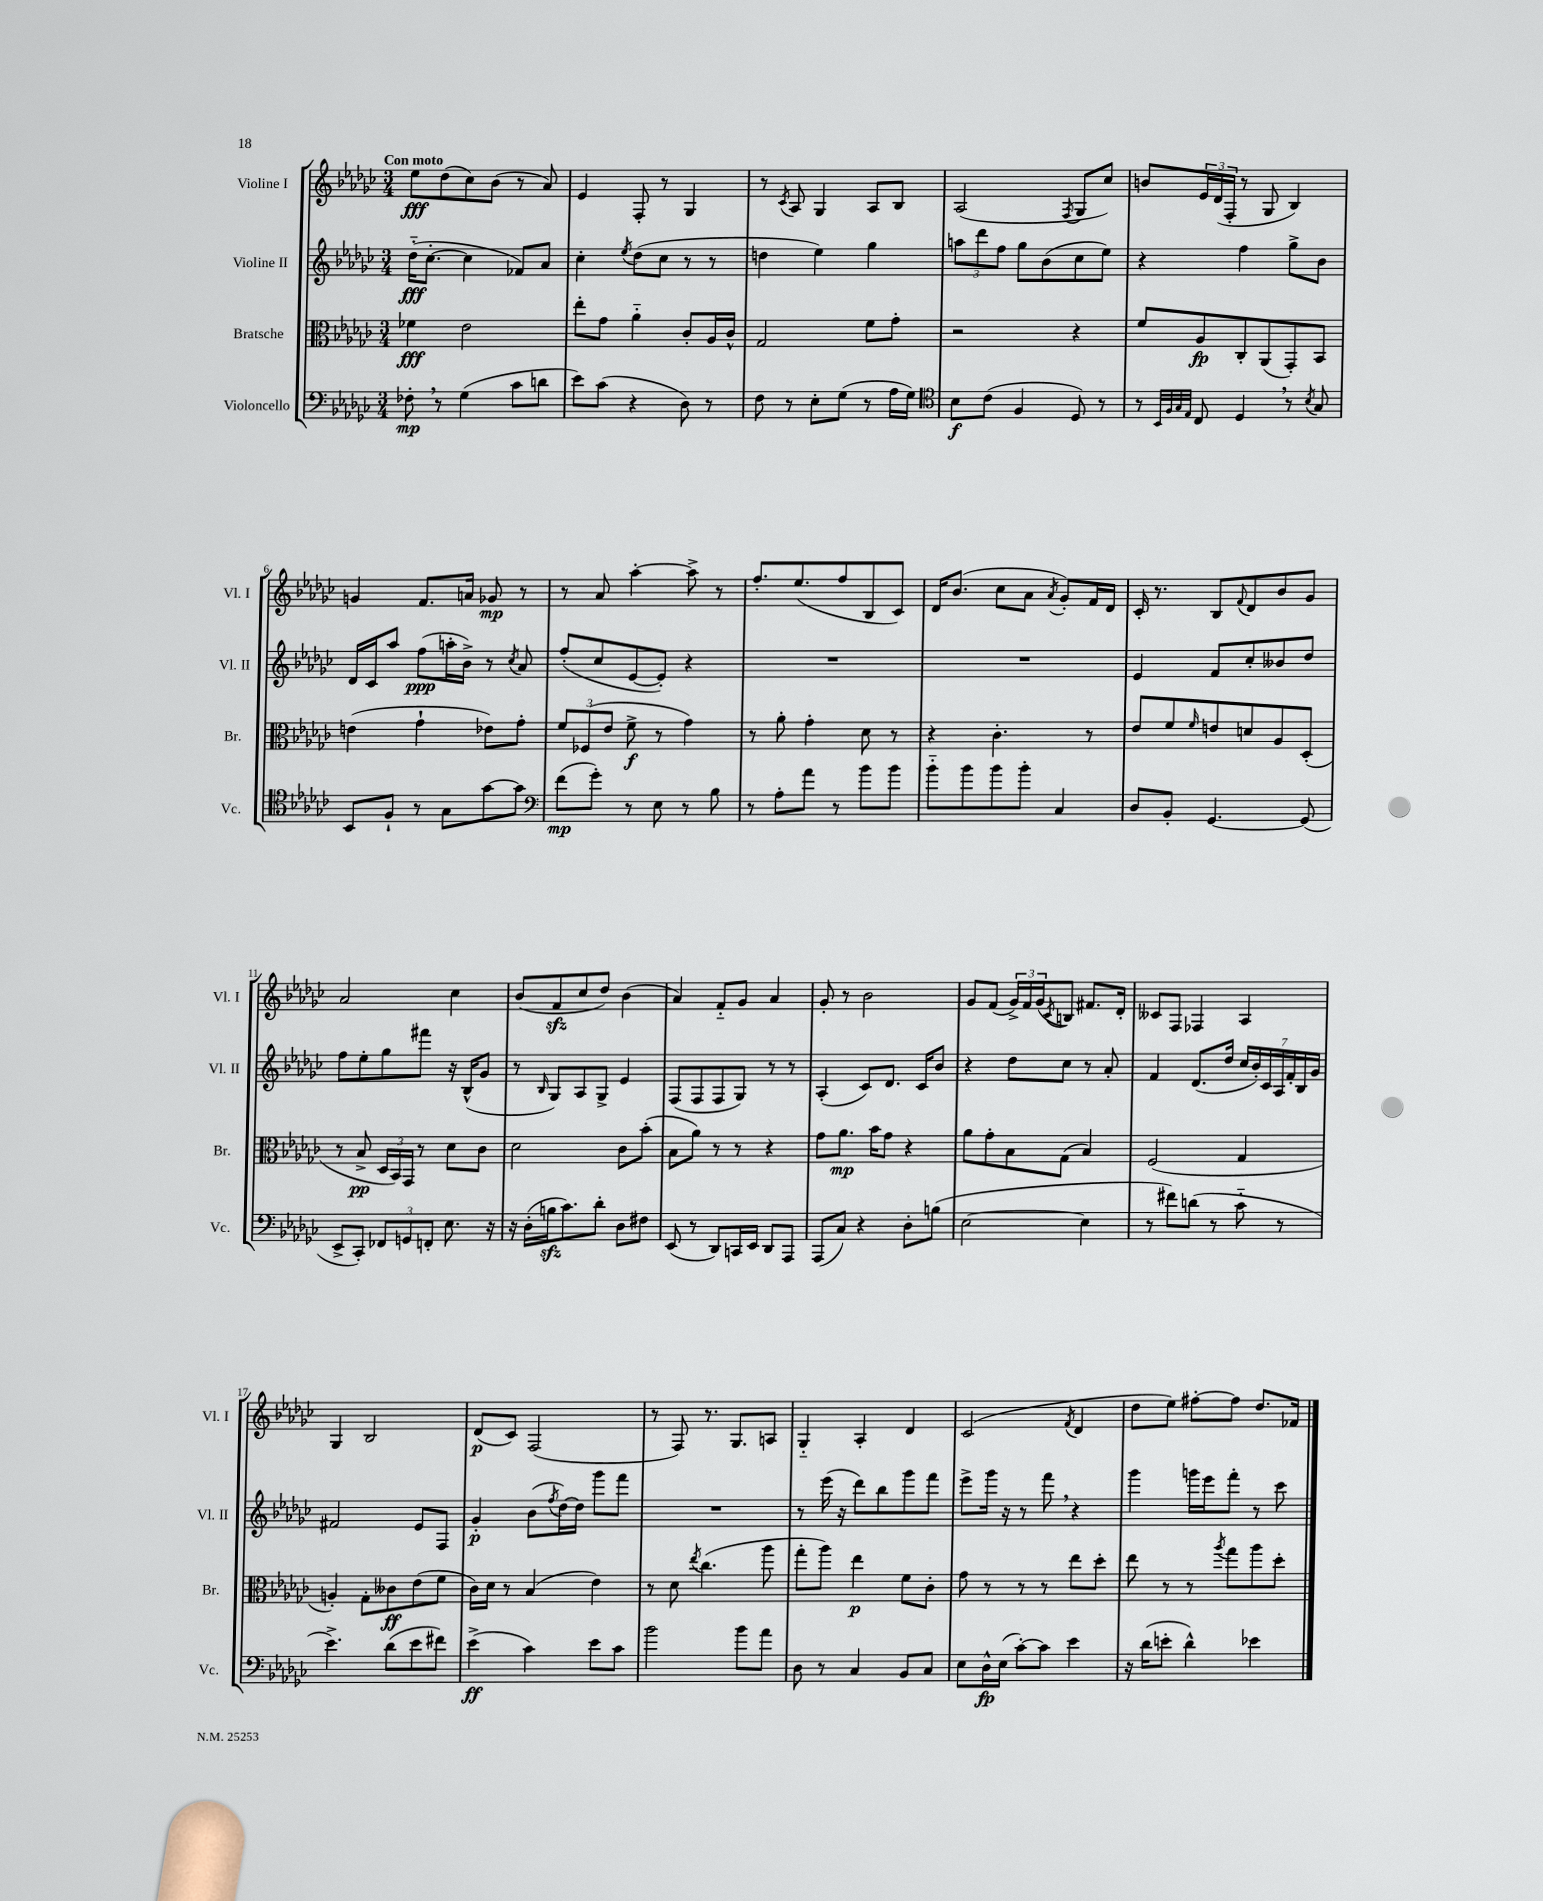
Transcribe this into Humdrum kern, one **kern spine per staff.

**kern	**kern	**kern	**kern
*staff4	*staff3	*staff2	*staff1
*clefF4	*clefC3	*clefG2	*clefG2
*k[b-e-a-d-g-c-]	*k[b-e-a-d-g-c-]	*k[b-e-a-d-g-c-]	*k[b-e-a-d-g-c-]
*M3/4	*M3/4	*M3/4	*M3/4
8F-'	4f-	(16dd-'~	8ee-
.	.	[8.cc-'	.
8r	.	.	(8dd-
(4G-	2e-	4cc-]	8cc-)
.	.	.	(8b-
8c-	.	8f-)	8r
8d	.	8a-	8a-)
=	=	=	=
8e-)	8ee-'	4cc-'	4e-
(8c-	8g-	.	.
.	.	8qee-	.
4r	4a-'~	(8dd-	8F'
.	.	8cc-	8r
8D-)	8c-'	8r	4G-
8r	16A-	8r	.
.	16c-^^	.	.
=	=	=	=
8F	2G-	4dd	8r
.	.	.	8qc-
8r	.	.	8A-
8E-'	.	4ee-)	4G-
(8G-	.	.	.
8r	8f	4gg-	8A-
16A-	8g-'	.	8B-
16G-)	.	.	.
=	=	=	=
*clefC4	*	*	*
8B-	2r	12aa	(2A-
.	.	12ddd-	.
(8c-	.	.	.
.	.	12ff	.
4F	.	8gg-	.
.	.	(8b-	.
.	.	.	8qF
8D-)	4r	8cc-	8G-
8r	.	8ee-)	8cc-)
=	=	=	=
8r	8f	4r	8b
32qqBB-	.	.	.
32qqF	.	.	.
32qqG-	.	.	.
32qqE-	.	.	.
8C-	8A-	.	24e-
.	.	.	(24d-
.	.	.	24F'
4D-	8C-'	4ff	8r
.	(8AA-	.	8G-
8r	8GG-')	8gg-^	4B-)
8qB-	.	.	.
8G-	8BB-	8b-	.
=	=	=	=
8BB-	(4e	16d-	4g
.	.	16c-	.
8F`	.	8aa-	.
8r	4g-`	(8ff	8.f
8G-	.	16aa'	.
.	.	16b-^)	16a
[8g-	8e-)	8r	8g-
.	.	8qcc-	.
8g-]	8g-'	8a-	8r
=	=	=	=
*clefF4	*	*	*
(8f	12f	(8ff'	8r
.	(12F-	.	.
8g-')	.	8cc-	8a-
.	12e-	.	.
8r	8f^	[8e-	[4aa-'
8E-	8r	8e-'])	.
8r	4g-)	4r	8aa-^]
8B-	.	.	8r
=	=	=	=
8r	8r	2.r	8.ff'
8A-'	8a-'	.	.
.	.	.	(8.ee-
8a-	4g-'	.	.
8r	.	.	8ff
8b-	8d-	.	8B-
8b-	8r	.	8c-)
=	=	=	=
8b-'~	4r	2.r	16d-
.	.	.	(8.b-
8b-	.	.	.
8b-	4.c-'	.	8cc-
8b-'	.	.	8a-
.	.	.	8qa-
4C-	.	.	8g-')
.	8r	.	16f
.	.	.	16d-
=	=	=	=
8D-	8e-	4e-	16c-'
.	.	.	8.r
8BB-'	8f	.	.
.	16qqf	.	.
[4.GG-	8e	8f	8B-
.	.	.	8qqf
.	8d	8cc-'	8d-
.	8A-	8b--	8b-
(8GG-]	(8D-'	8dd-	8g-
=	=	=	=
8EE-^	8r	8ff	2a-
8CC-')	8B-^	8ee-'	.
12FF-	24D-	8gg-	.
.	24BB-)	.	.
12GG	24GG-	.	.
.	8r	8fff#	.
12FF'	.	.	.
8.E-	8d-	16r	4cc-
.	.	(16B-^^	.
.	8c-	8g-	.
16r	.	.	.
=	=	=	=
16r	2d-	8r	(8b-
(16D-'	.	.	.
.	.	16qqB-	.
16B	.	8G-)	8f
8.c-)	.	.	.
.	.	8A-	8cc-
8d-'	.	8G-^	8dd-)
8D-	8c-	4e-	(4b-
8F#	(8b-'	.	.
=	=	=	=
(8EE-	8B-	(8F	4a-)
8r	8a-)	8F	.
8DD-)	8r	8F	8f'~
16CC	8r	8G-)	8g-
16EE-	.	.	.
8DD-	4r	8r	4a-
8AAA-	.	8r	.
=	=	=	=
(8AAA-	8g-	(4A-'	8g-'
8C-)	8.a-	.	8r
4r	.	8c-)	2b-
.	16b-	.	.
.	8g-	8.d-	.
8D-'	4r	.	.
.	.	16c-	.
(8B	.	8b-	.
=	=	=	=
[2E-	8a-	4r	8g-
.	8g-'	.	(8f
.	8B-	8dd-	24g-^)
.	.	.	24f
.	.	.	(24g-
.	.	.	8qc-
.	(8G-	8cc-	8B)
4E-]	4B-)	8r	8.f#
.	.	8a-'	.
.	.	.	16d-'
=	=	=	=
8r	(2F	4f	8c--
8f#)	.	.	8F
(8d	.	(8.d-	4F-
8r	.	.	.
.	.	16dd-	.
8c-'~	4G-	28cc-	4A-
.	.	28b-')	.
.	.	28c-	.
.	.	28A-	.
8r	.	.	.
.	.	28f'	.
.	.	28B-	.
.	.	28g-	.
=	=	=	=
4.e-^)	4A')	2f#	4G-
.	8G-'	.	2B-
(8d-	8c--	.	.
8e-	(8e-	8e-	.
8f#)	8f	8F	.
=	=	=	=
(4e-^	16c-)	4g-'	(8d-
.	16d-	.	.
.	8r	.	8c-)
4c-)	(4B-	(8b-	(2F
.	.	8qff	.
.	.	[16dd-)	.
.	.	16dd-]	.
8e-	4e-)	8ggg-	.
8c-	.	8fff	.
=	=	=	=
2b-	8r	2.r	8r
.	8d-	.	8F)
.	8qee-	.	.
.	(4.cc-	.	8.r
.	.	.	8.G-
8b-	.	.	.
8a-	8aa-	.	8A
=	=	=	=
8D-	8gg-'	8r	4G-'~
8r	8aa-)	(16eee-	.
.	.	16r	.
4C-	4ee-	8ddd-)	4A-'
.	.	8bb-	.
8BB-	8f	8ggg-	4d-
8C-	8c-'	8fff	.
=	=	=	=
8E-	8g-	8eee-^	(2c-
16D-^^	8r	16ggg-	.
(16E-	.	16r	.
[8c-')	8r	8r	.
8c-]	8r	8fff	.
.	.	.	8qf
4e-	8ee-	4r	4d-
.	8dd-'	.	.
=	=	=	=
16r	8ee-	4ggg-	8dd-
(16d-	.	.	.
8e'	8r	.	8ee-)
4d-^^)	8r	16ggg	[8ff#'
.	.	16eee-	.
.	8qaa-	.	.
.	8gg-	8fff'	8ff#]
4e-	8aa-	8r	8.dd-
.	8dd-'	8ccc-	.
.	.	.	16f-
==	==	==	==
*-	*-	*-	*-
